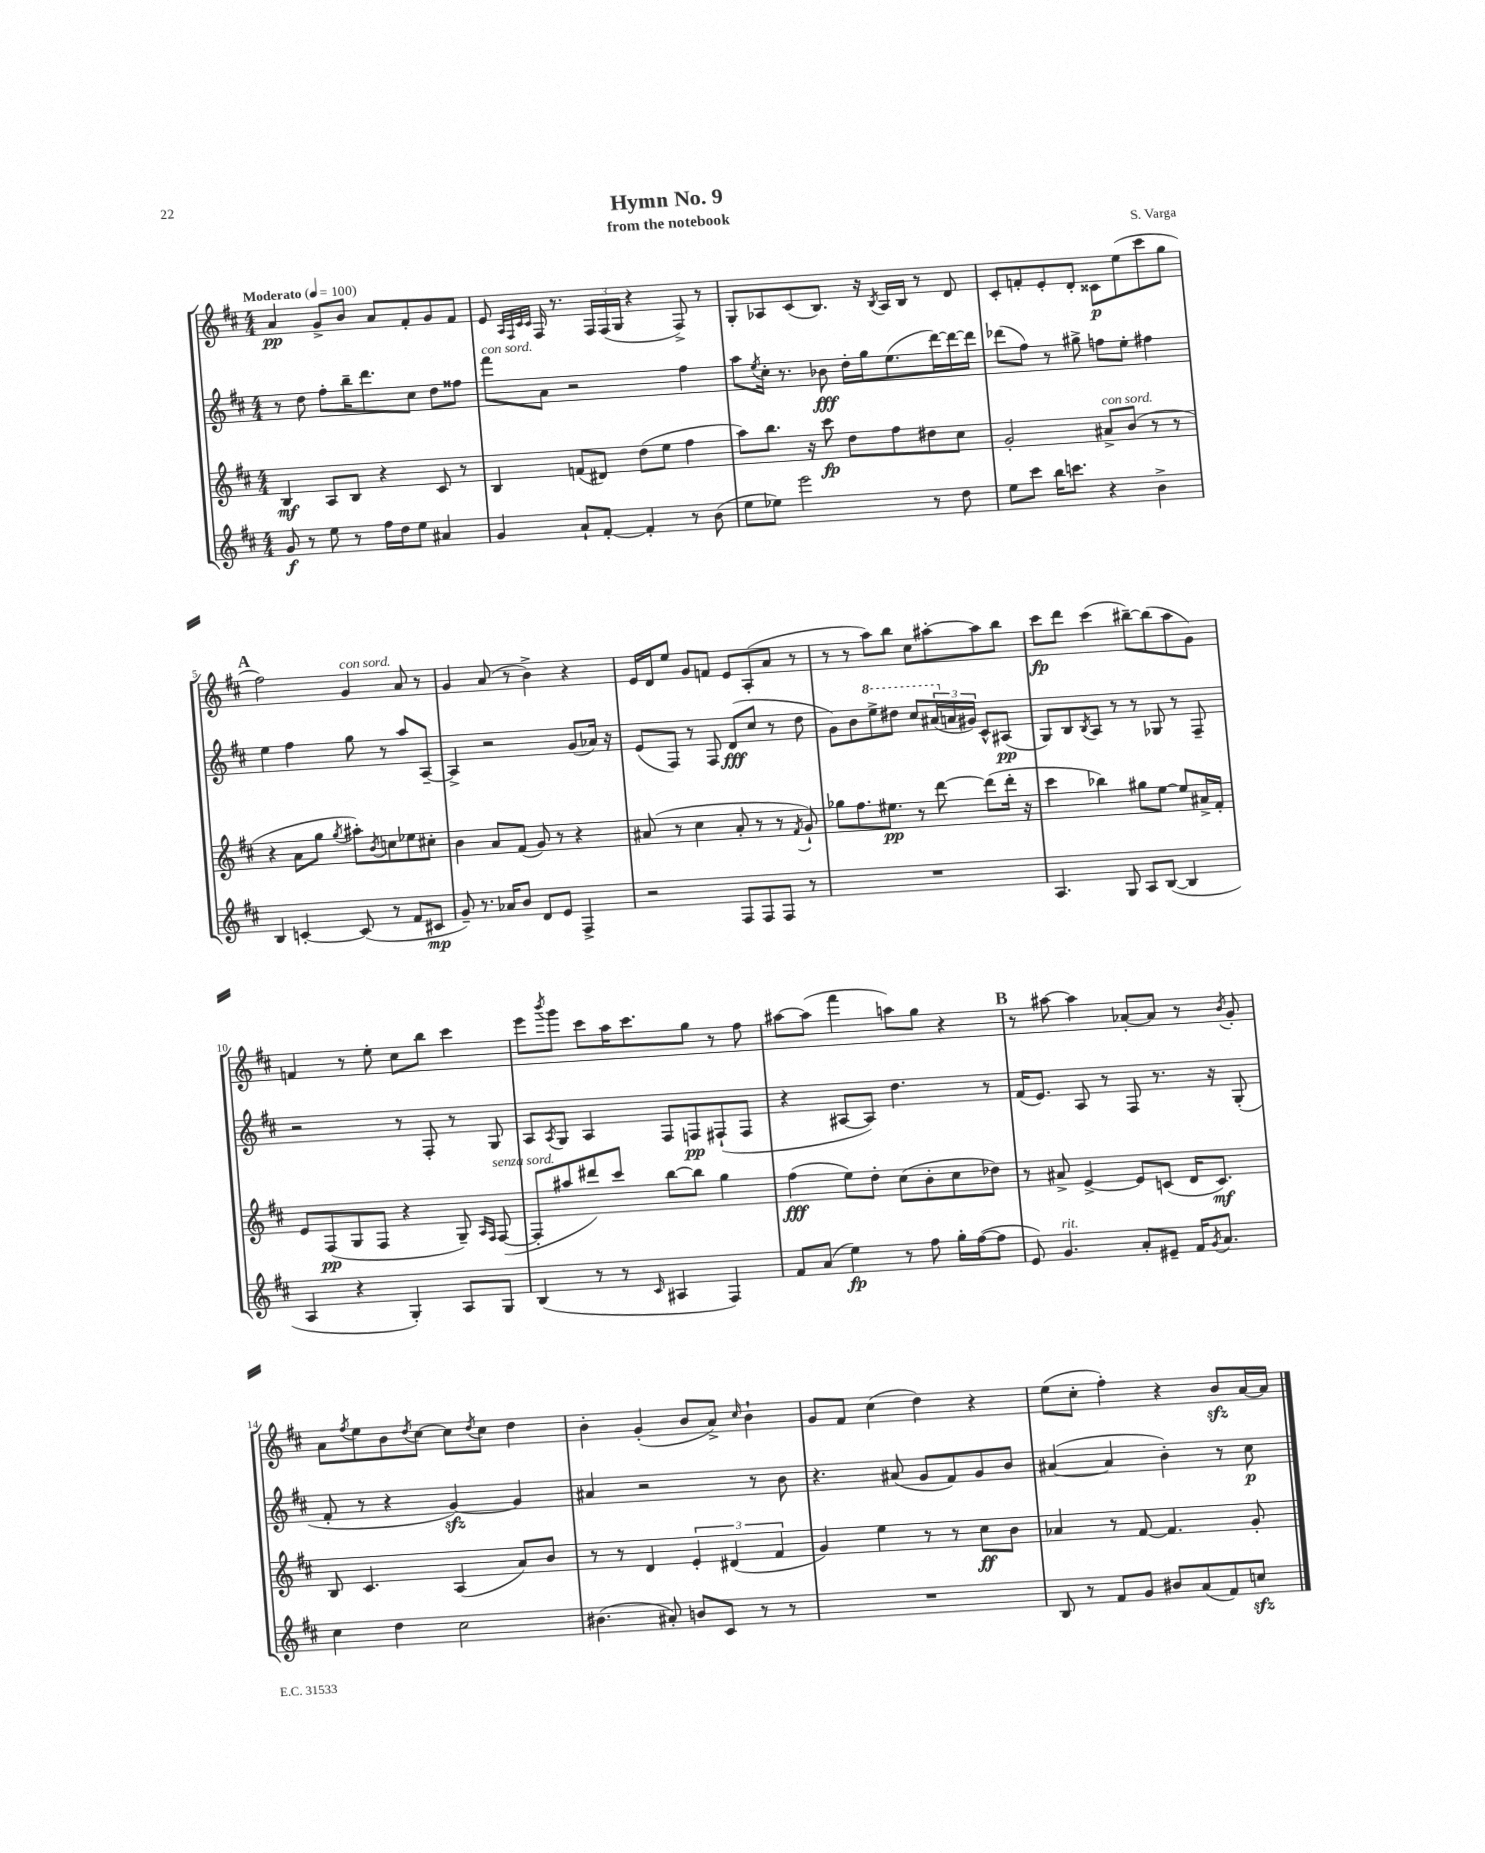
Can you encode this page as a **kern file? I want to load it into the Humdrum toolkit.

**kern	**kern	**kern	**kern
*staff4	*staff3	*staff2	*staff1
*clefG2	*clefG2	*clefG2	*clefG2
*k[f#c#]	*k[f#c#]	*k[f#c#]	*k[f#c#]
*M4/4	*M4/4	*M4/4	*M4/4
*MM100	*MM100	*MM100	*MM100
8g/	4B/	8r	4a/
8r	.	8dd\	.
8ee\	8A/L	8ff#'\L	8g^/L
8r	8B/J	16bb~\K	8b/J
.	.	8.ddd\	.
16ff#\LL	4r	.	8a/L
16dd\J	.	.	.
8ee\J	.	8cc#\J	8f#'/
4a#/	8c#/	8dd\L	8g/
.	8r	8ff##\J	8f#/J
=	=	=	=
4g/	4B/	8fff#\L	8e/
.	.	.	32qqA/LLL
.	.	.	32qqF#/
.	.	.	32qqc#/
.	.	.	32qqc#/JJJ
.	.	8a\J	16F#/
.	.	.	8.r
8a`/L	(8f/L	2r	.
[8f#'/J	8d#/J)	.	24F#/LL
.	.	.	(24F#/
.	.	.	24G/JJ
4f#'/]	(8dd\L	.	4r
.	8ee\J	.	.
8r	4ff#\	4ff#\	8F#^/)
(8b\	.	.	8r
=	=	=	=
8ee\L	8aa\L)	8aa\L	8G'/L
.	.	8qee/	.
8ee-\J)	8.bb\J	16cc#'\Jk	8A-/
.	.	8.r	.
2eee\	.	.	(8c#/
.	16r	.	.
.	8ccc#\	8b-\	8.B/J)
.	8dd\L	16dd'\LL	.
.	.	16gg\J	16r
.	.	.	8qB/
.	8ff#\	(8.ee\	16A-/LL
.	.	.	16B/JJ
8r	8dd#\	.	8r
.	.	[16ddd\L)	.
8dd\	8cc#\J	16ddd\_	8d/
.	.	16ddd\]JJ	.
=	=	=	=
8ee\L	2g'/	(8ddd-\L	8c#'/L
8ccc#\J	.	8ff#\J)	8f'/
16bb\LK	.	8r	8e'/
8.ccc\J	.	.	.
.	.	8gg#^\	8d'/J
4r	8a#^/L	8ff\L	8c##\L
.	(8b/J	8ee'\J	(8ee\
4b^\	8r	4ff#\	8ccc#\
.	8r	.	8gg\J
=	=	=	=
4B/	4r	4ee\	2ff#\)
[4c'/	8a\L	4ff#\	.
.	8gg\J	.	.
.	8qgg/	.	.
(8c/]	8aa#'\L)	8gg\	4g/
.	8qb/	.	.
8r	8cc\	8r	.
8f#/L	8ee-\	8aa/L	8a/
8c#/J	8cc#'\J	[8A~/J	8r
=	=	=	=
8g~/)	4b\	4A^/]	4g/
8.r	.	.	.
.	8a/L	2r	(8a/
16a-/LK	.	.	.
8b/J	(8f#/J	.	8r
8d/L	8g/)	.	4b^\)
8e/J	8r	.	.
4F#^/	4r	(8g/L	4r
.	.	16a-/Jk)	.
.	.	16r	.
=	=	=	=
2r	(8a#/	(8e/L	16e/LL
.	.	.	16d/J
.	8r	8F#/J)	8ee/J
.	4cc#\	8r	8g/L
.	.	8F#/	8f/J
8F#/L	8a#'/	(8d/L	8e/L
8F#/	8r	8cc#/J	(8A'/
8F#/J	8r	8r	8a/J
.	8qf#/	.	.
8r	8g`/)	8dd\	8r
=	=	=	=
1r	8gg-\L	8g\L)	8r
.	8.ff#\	8b\	8r
.	.	8eee^\	8aa\L)
.	8.ee#\J	.	.
.	.	8ddd#\J	8bb\J
.	8r	8ccc#/L	8cc#\L
.	[8ddd\	(24aa#/L	[8aa#'\
.	.	24a/	.
.	.	24g#/JJ)	.
.	(8ddd\]L	8c#^^/L	8aa#\]
.	16ddd'\Jk	(8A#/J	8bb\J
.	16r	.	.
=	=	=	=
4.A/	4ccc#\	8G/L)	8ccc#\L
.	.	8B/	8ddd\J
.	.	8qB/	.
.	4bb-\)	8A/J	(4ccc#\
8G/	.	8r	.
8A/L	8gg#\L	8r	[8bb#~\L)
([8B/J	[8ee\J	8G-/	(8bb#\]
4B/]	8ee/]L	8r	8aa\
.	16a#^/L	8F#~/	8g\J)
.	16f#'/JJ	.	.
=	=	=	=
4A/	8e/L	2r	4f/
.	(8F#/	.	.
4r	8G/	.	8r
.	8F#/J	.	8ee'\
4G'/)	4r	8r	8cc#\L
.	.	8F#'/	8bb\J
8A/L	8G~/)	8r	4ccc#\
.	16qqA/LL	.	.
.	16qqF#/JJ	.	.
8G/J	([8F#/	8G/	.
=	=	=	=
(4B/	8F#'/]L	8A/L	8eee\L
.	.	8qA/	8qbbb/
.	8aa#/	8G/J	8ggg\J
8r	8ddd#/)	4A/	8ccc#\L
8r	8ccc#/J	.	16aa\K
.	.	.	8.ccc#\
16qqc#/	.	.	.
4A#/	[8bb\L	8F#/L	.
.	8bb\]J	8F/	8gg\J
4F#/)	4gg\	(8F#`/	8r
.	.	8F#/J	8ff#\
=	=	=	=
8f#/L	(4ff#\	4r	[8aa#\L
(8a/J	.	.	(8aa#\]J
4ee\)	8ee\L)	[8A#/L	4fff#\
.	8dd'\J	8A#/]J)	.
8r	(8cc#\L	4.dd\	8aa\L)
8ff#\	8b'\	.	8gg\J
16gg'\LL	8cc#\	.	4r
([16ff#\J	.	.	.
8ff#\]J	8dd-\J)	8r	.
=	=	=	=
8e/)	8r	(16f#/LK	8r
.	.	8.e/J)	.
4.g/	8a#^/	.	[8aa#\
.	[4e^/	8A/	4aa#\]
.	.	8r	.
8a'/L	8e/]L	8F#/	[8a-'/L
8e#~/J	(8c/J	8.r	8a-/]J
16f#/LK	16d/LK	.	8r
8qg/	.	.	.
8.a/J	8.c/J)	16r	.
.	.	.	8qb/
.	.	(8G'/	8g'/
=	=	=	=
4cc#\	8B/	8f#'/	8a\L
.	.	.	8qff#/
.	4.c#/	8r	8ee\
4dd\	.	4r	8b\
.	.	.	8qdd/
.	.	.	[8cc#\J
2cc#\	(4A/	[4g/)	8cc#\]L
.	.	.	8qdd/
.	.	.	8cc#\J
.	8a/L)	4g/]	4dd\
.	8b/J	.	.
=	=	=	=
(4.b#\	8r	4a#/	4b'\
.	8r	.	.
.	4d/	2r	(4g'/
8a#'/)	.	.	.
8b/L	6e'/	.	8b/L
8c#/J	.	.	8a^/J)
.	(6d#/	.	.
.	.	.	16qqcc#/
8r	.	8r	4b`\
.	6f#/	.	.
8r	.	8b\	.
=	=	=	=
1r	4g/)	4.r	8g/L
.	.	.	8f#/J
.	4ee\	.	(4cc#\
.	.	(8a#/	.
.	8r	8g/L	4dd\)
.	8r	8f#/)	.
.	8cc#\L	8g/	4r
.	8b\J	8b/J	.
=	=	=	=
8B/	4a-/	([4a#/	(8ee\L
8r	.	.	8cc#'\J
8f#/L	8r	4a#/]	4ff#'\)
8g/J	[8f#/	.	.
8b#/L	4.f#/]	4b'\)	4r
(8a/	.	.	.
8f#/)	.	8r	8b/L
8cc/J	8g'/	8cc#\	[16a/L
.	.	.	16a/]JJ
==	==	==	==
*-	*-	*-	*-
